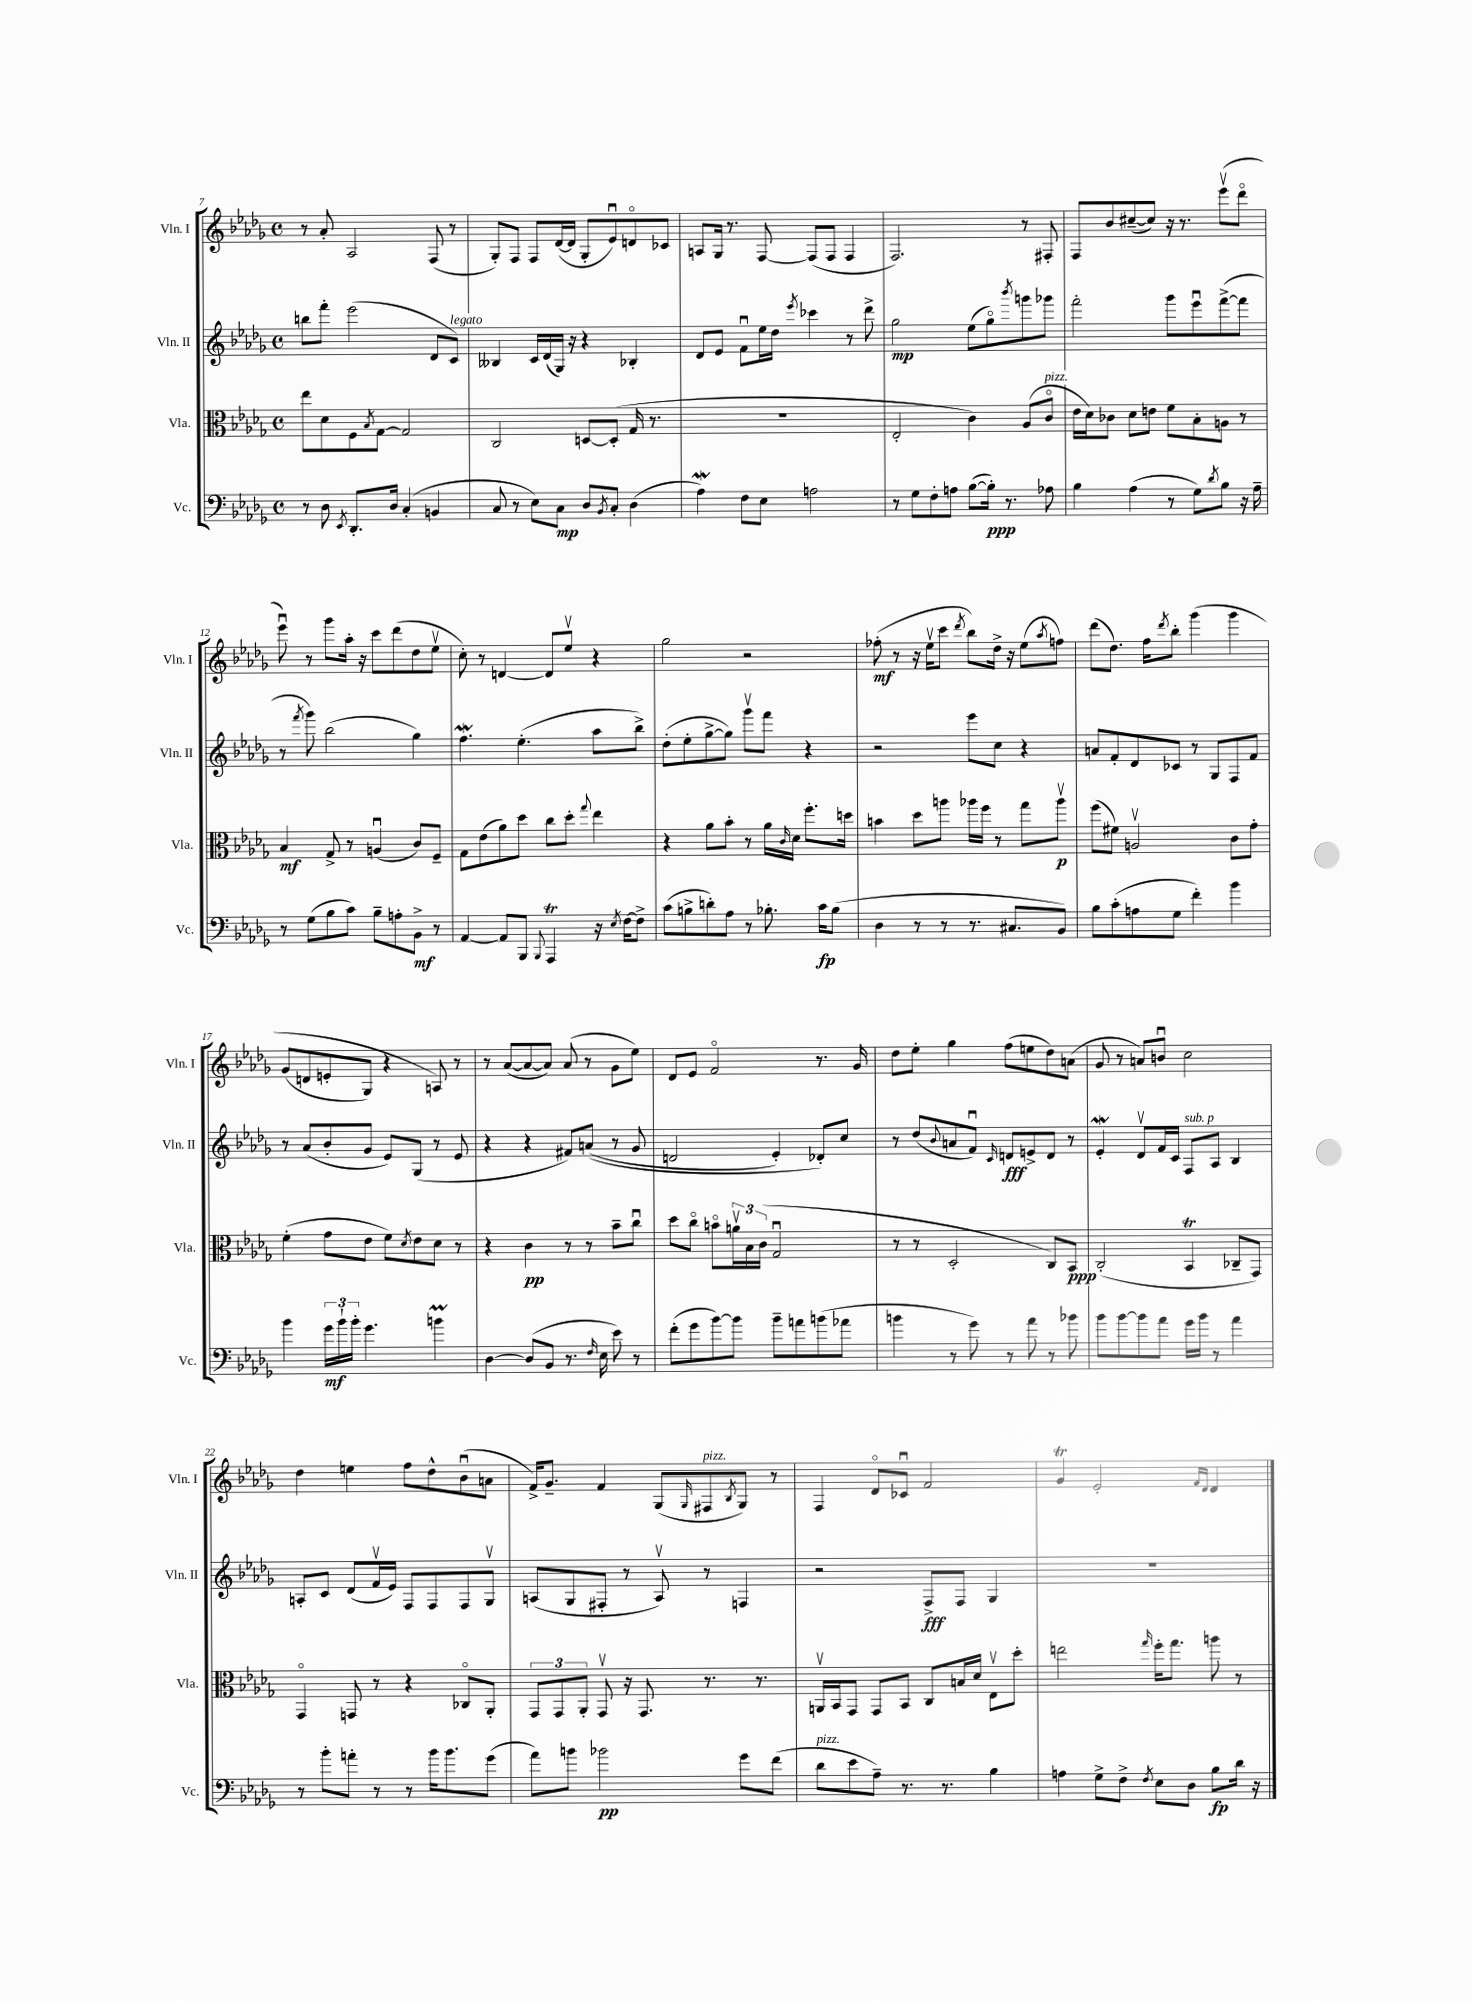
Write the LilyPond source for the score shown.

<<
\new StaffGroup <<
\new Staff = "s0" \with { instrumentName = "Vln. I" shortInstrumentName = "Vln. I" } {
    \clef treble \key des \major \defaultTimeSignature \time 4/4
    r8 aes'8-. aes2 f8( r8 |
    ges8-.) f8 f8 des'16~( des'16 ges8-. ees'8\downbow) d'8\flageolet ces'8 |
    a8 ges16 r8. f8~ f8( f8 f4 |
    f2.) r8 fis8-. |
    f8 bes'8 cis''8~--( cis''8) r16 r8. ees'''8\upbow( des'''8\flageolet |
    ees'''8\downbow) r8 ges'''8 aes''16-. r16 c'''8 des'''8( des''8 ees''8\upbow |
    c''8-.) r8 d'4~ d'8 ees''8\upbow r4 |
    ges''2 r2 |
    fes''8-.\mf( r8 r16 ees''16\upbow c'''8 \acciaccatura { des'''8 } bes''8) des''16-> r16 ees''8( \acciaccatura { aes''8 } f''8) |
    des'''8( des''8.) f''16 \acciaccatura { des'''8 } bes''8-. ges'''4\( ges'''4 |
    ges'8( d'8 e'8-. ges8) r4 a8\) r8 |
    r8 aes'8~( aes'8~ aes'8) aes'8( r8 ges'8 ees''8) |
    des'8 ees'8 f'2\flageolet r8. ges'16 |
    des''8 ees''8-. ges''4 f''8( e''8 des''8) a'8( |
    ges'8 r8 a'8) b'8\downbow c''2 |
    des''4 e''4 f''8 des''8-^ bes'8\downbow( a'8 |
    f'16->) ges'8.-- f'4 ges8( \grace { ges16 } fis8^\markup { \italic "pizz." } \acciaccatura { bes8 } ges8) r8 |
    f4 des'8\flageolet ces'8\downbow f'2 |
    ges'4\trill ees'2-. \grace { f'16 des'16 } des'4 \bar "|." |
}
\new Staff = "s1" \with { instrumentName = "Vln. II" shortInstrumentName = "Vln. II" } {
    \clef treble \key des \major \defaultTimeSignature \time 4/4
    b''8 f'''8-. ees'''2( des'8 c'8^\markup { \italic "legato" }) |
    beses4 c'16 des'16( ges16) r16 r4 bes4-. |
    des'8 ees'8 f'8\downbow ees''16 des''16 \acciaccatura { ees'''8 } ces'''4 r8 des'''8-> |
    ges''2\mp ees''8( ges''8\flageolet) \acciaccatura { bes'''8 } g'''8 ges'''8 |
    f'''2-. ges'''8 ees'''8\downbow f'''8~->( f'''8 |
    r8 \acciaccatura { f'''8 } ges'''8) bes''2( ges''4) |
    f''4.\mordent ees''4.-.( aes''8 bes''8->) |
    des''8-.( ees''8-. ges''8~-> ges''8) ges'''8\upbow f'''8 r4 |
    r2 ees'''8 c''8 r4 |
    a'8 f'8-. des'8 ces'8 r8 ges8 f8 f'8 |
    r8 aes'8( bes'8-. ges'8 ees'8) ges8( r8 ees'8 |
    r4 r4 fis'8) a'8(\( r8 ges'8 |
    d'2 ees'4-.) des'8-.\) c''8 |
    r8 des''8( \appoggiatura { bes'8 } a'8 f'8\downbow) \grace { c'16 } d'8\fff e'8-> d'8 r8 |
    ees'4-.\mordent des'8\upbow f'16 c'16 f8^\markup { \italic "sub. p" } aes8 bes4 |
    a8-. c'8 des'8( f'16\upbow ees'16) f8 f8 f8 ges8\upbow |
    a8( ges8 fis8-. r8 a8\upbow) r8 f4 |
    r2 f8->\fff f8 ges4 |
    R1 \bar "|." |
}
\new Staff = "s2" \with { instrumentName = "Vla." shortInstrumentName = "Vla." } {
    \clef alto \key des \major \defaultTimeSignature \time 4/4
    ees''8 des'8 f8 \acciaccatura { bes8 } ges8~ ges2 |
    c2 d8~ d8-.( ges16 r8. |
    R1 |
    ees2-. c'4) aes8( c'8\flageolet^\markup { \italic "pizz." } |
    ees'16 des'16) ces'8 des'8 e'8 f'8 bes8-. a8 r8 |
    bes4\mf ges8-> r8 a4\downbow( c'8) f8-- |
    ges8 ees'8( aes'8) des''8 c''8 des''8-. \appoggiatura { ges''8 } ees''4 |
    r4 aes'8 bes'8-. r8 aes'16 \grace { c'16 } des'16 f''8.-. d''16 |
    b'4 des''8 a''8 aes''16 f''16 r8 ges''8 aes''8\upbow\p |
    f''8( fis'8) a2\upbow c'8 ges'8-. |
    f'4-.( ges'8 ees'8 f'8) \acciaccatura { des'8 } ees'8 des'8 r8 |
    r4 c'4\pp r8 r8 bes'8-- c''8\downbow |
    des''8 c''8\flageolet b'8\flageolet \tuplet 3/2 { a'16\upbow bes16 c'16( } ges2\downbow |
    r8 r8 des2-. c8) bes,8\ppp |
    c2-.( bes,4\trill ces8-- ges,8) |
    ges,4\flageolet g,8 r8 r4 ces8\flageolet aes,8-. |
    \tuplet 3/2 { ges,8 ges,8 aes,8-. } ges,8\upbow r16 ges,8. r8. r8. |
    a,16\upbow bes,16 ges,8 ges,8 bes,8 c8 b16 des'16 ees8\upbow des''8-. |
    e''2 \grace { ges''16 } f''16-. ges''8. a''8 r8 \bar "|." |
}
\new Staff = "s3" \with { instrumentName = "Vc." shortInstrumentName = "Vc." } {
    \clef bass \key des \major \defaultTimeSignature \time 4/4
    r8 des8 \acciaccatura { ees,8 } des,8.-. des16 c4-.( b,4 |
    c8 r8 ees8) c8\mp des8 \acciaccatura { bes,8 } c8-. des4( |
    aes4\mordent) f8 ees8 a2 |
    r8 ges8 f8-. a8 bes8~( bes16-.\ppp) r8. aes8 |
    bes4 aes4( r8 ges8) \acciaccatura { des'8 } bes8 r16 aes16-- |
    r8 ges8( bes8 c'8) bes8-- a8-. bes,8->\mf r8 |
    aes,4~ aes,8 bes,,8 \appoggiatura { bes,,8 } aes,,4\trill r16 \acciaccatura { ees8 } f16~ f8-> |
    c'8( b8-> d'8-.) aes8 r8 bes8.-. c'16\fp bes8( |
    des4 r8 r8 r8. cis8. bes,8) |
    bes8 c'8-.( a8 ges8 f'4-.) bes'4 |
    bes'4 \tuplet 3/2 { ges'16\mf bes'16-! bes'16-. } ges'4. b'4\prall |
    des4~ des8( bes,8 r8. \grace { f16 } ees16 ees'8) r8 |
    f'8-.( ges'8 bes'8~) bes'8 bes'8-- a'8 b'8( aes'8 |
    b'4 r8 ges'8) r8 aes'8 r8 bes'8 |
    bes'8 bes'8~ bes'8 aes'8 ges'16 bes'16 r8 aes'4 |
    r8 bes'8-. a'8-. r8 r8 bes'16 bes'8. ges'8( |
    aes'8) b'8 bes'2\pp ges'8 f'8( |
    des'8^\markup { \italic "pizz." } ees'8 aes8--) r8. r8. bes4 |
    a4 ges8-> f8-> \acciaccatura { f8 } ees8 des8 bes8\fp des'16 r16 \bar "|." |
}
>>
>>
\layout { \context { \Score currentBarNumber = #7 } }
